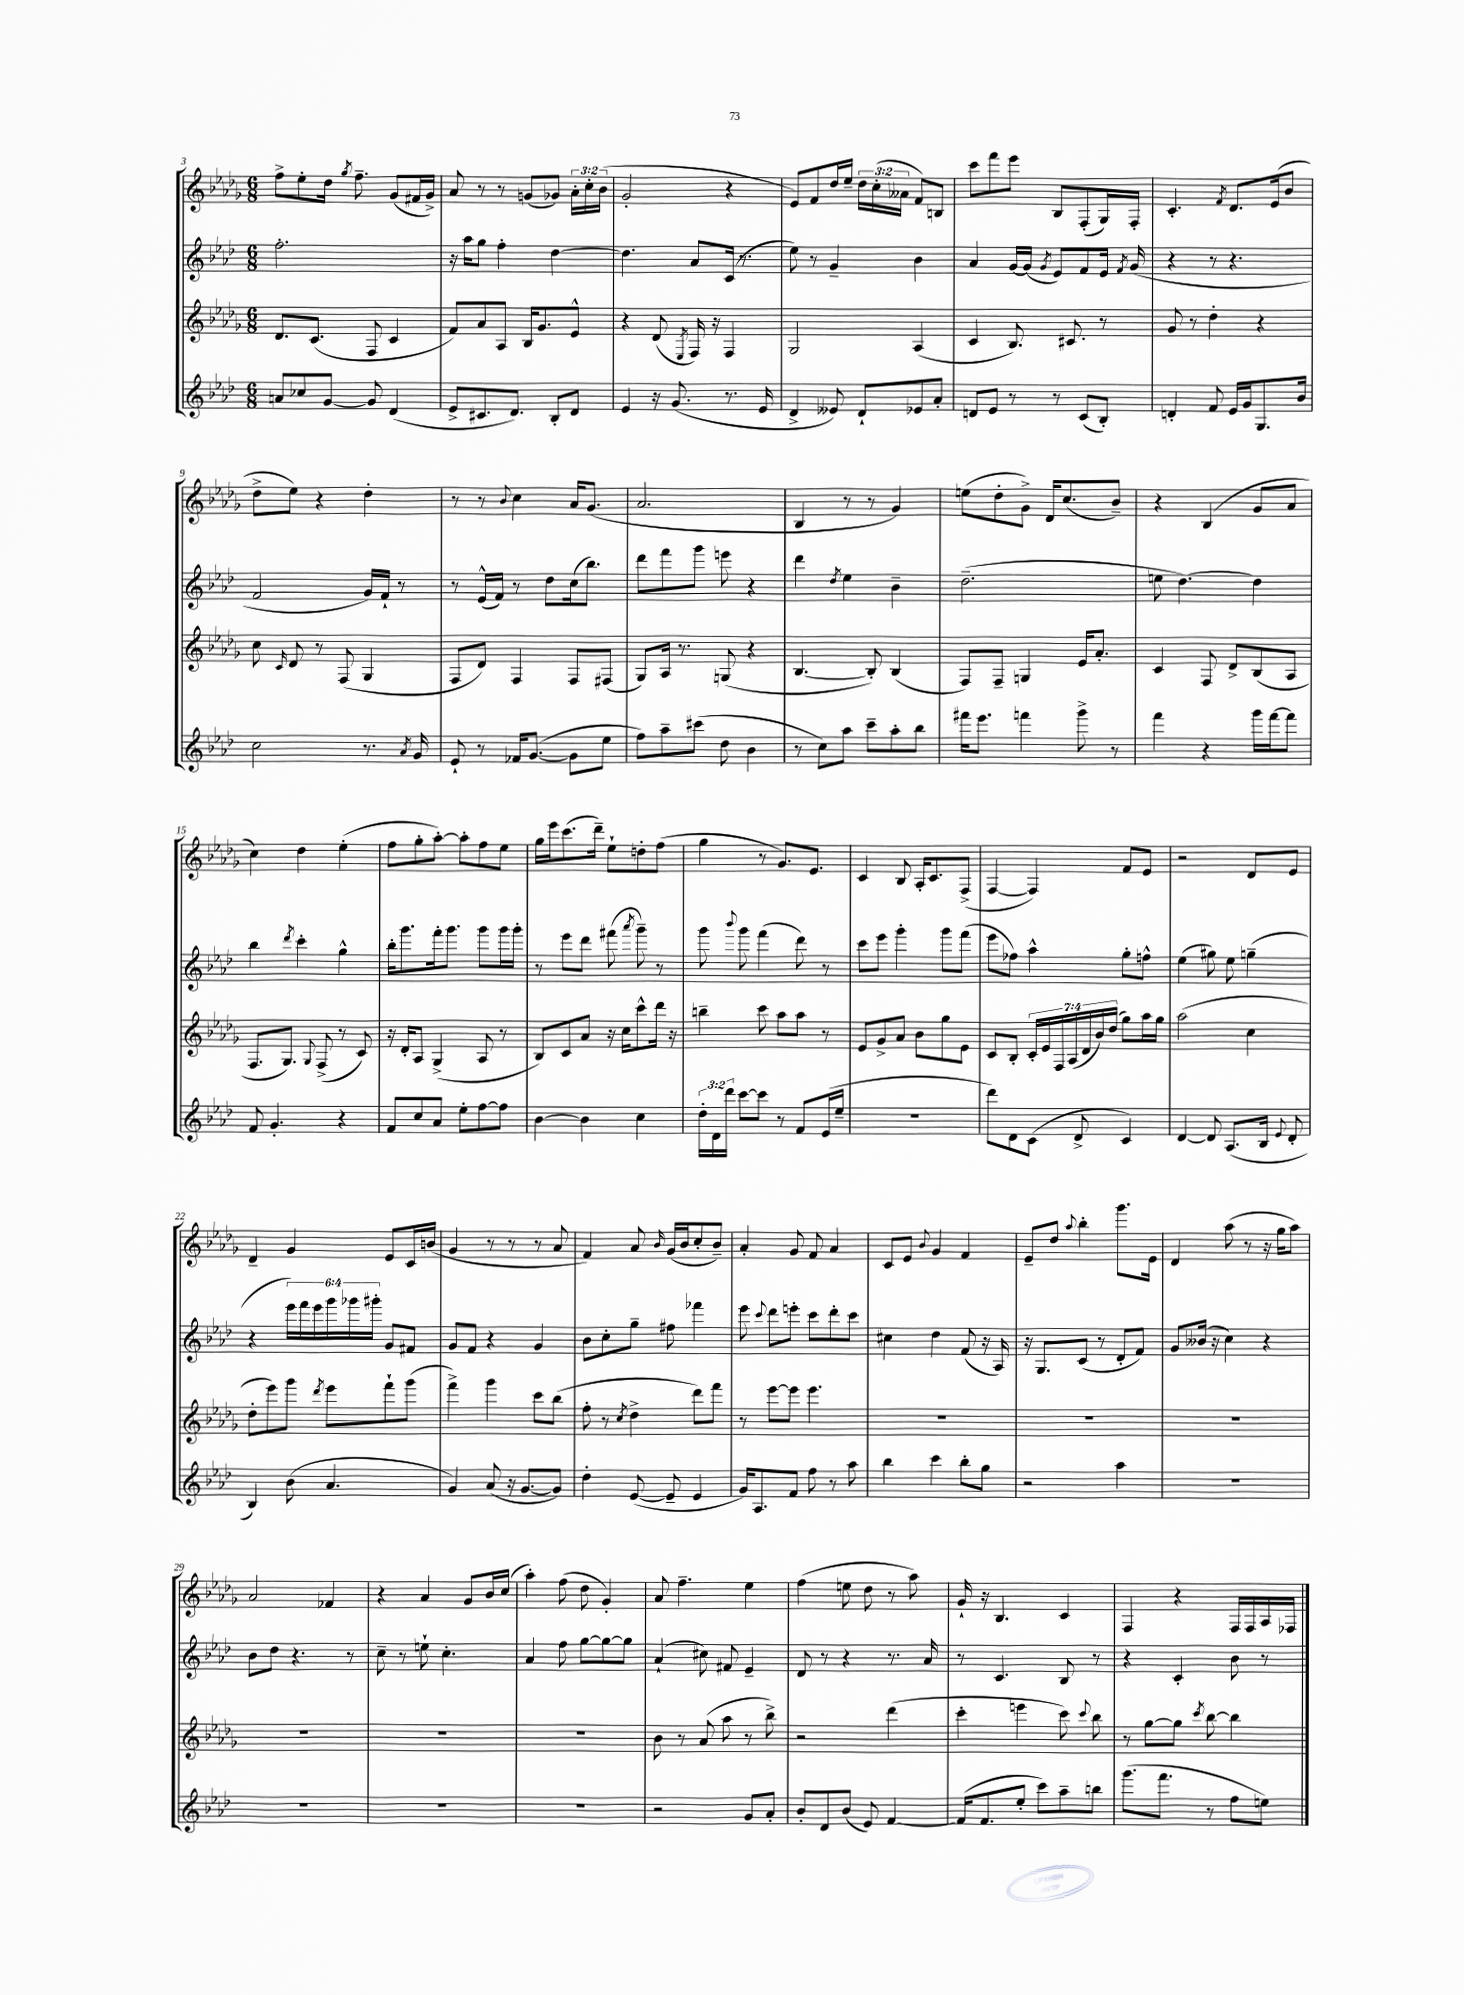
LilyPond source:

<<
\new StaffGroup <<
\new Staff = "s0" {
    \clef treble \key des \major \numericTimeSignature \time 6/8 \override Staff.TupletNumber.text = #tuplet-number::calc-fraction-text
    \autoBeamOff f''8[-> ees''8-. des''16] \acciaccatura { ges''8 } f''8.-- ges'8[( fis'16 ges'16]->) |
    aes'8 r8 r8 g'8[( ges'8]) \tuplet 3/2 { aes'16[-. c''16-. bes'16]( } |
    ges'2-. r4 |
    ees'8[) f'8 des''16 ees''16]-- \tuplet 3/2 { des''16[ c''16-.( aeses'16] } f'8[) b8] |
    c'''8[ f'''8 ees'''8] bes8[ f8-.( ges16) f16]-. |
    c'4.-. \acciaccatura { f'8 } des'8.[ ees'16( bes'8] |
    des''8[-> ees''8]) r4 des''4-. |
    r8 r8 \appoggiatura { bes'8 } c''4 aes'16[ ges'8.]( |
    aes'2. |
    bes4 r8 r8 ges'4) |
    e''8[( des''8-. ges'8]->) des'16[ c''8.( bes'8]--) |
    r4 bes4( ges'8[ aes'8] |
    c''4) des''4 ees''4-.( |
    f''8[ ges''8-. aes''8]~-.) aes''8[-. f''8 ees''8] |
    ges''16[ ees'''16 c'''8.( des'''16]--) ees''8[-! d''8-. f''8]( |
    ges''4 r8 ges'8.[) ees'8.] |
    c'4 bes8 aes16[-. c'8. f8]->( |
    f4~ f4) f'8[ ees'8] |
    r2 des'8[ ees'8] |
    des'4-- ges'4 ees'8[ c'16 b'16]( |
    ges'4 r8 r8 r8 aes'8 |
    f'4) aes'8 \grace { bes'16 } ges'16[( bes'16 c''8-. bes'8]--) |
    aes'4-. ges'8 f'8 aes'4 |
    c'8[ ees'8] \appoggiatura { bes'8 } ges'4 f'4 |
    ees'8[-- des''8] \appoggiatura { aes''8 } bes''4-. ges'''8.[ ees'16] |
    des'4 aes''8( r8 r16 ges''16[ aes''8]) |
    aes'2 fes'4 |
    r4 aes'4 ges'8[ bes'16 c''16]( |
    aes''4-.) f''8( des''8 ges'4-.) |
    aes'8 f''4.-- ees''4 |
    f''4( e''8 des''8 r8 aes''8) |
    ges'16-! r16 bes4. c'4 |
    f4 r4 f16[ f16 aes16 fes16] \bar "|." |
}
\new Staff = "s1" {
    \clef treble \key aes \major \numericTimeSignature \time 6/8 \override Staff.TupletNumber.text = #tuplet-number::calc-fraction-text
    \autoBeamOff f''2.-. |
    r16 aes''16[ g''8] f''4-. des''4~ |
    des''4. aes'8[ c'16]( r8. |
    ees''8) r8 g'4-- bes'4 |
    aes'4 g'16[~ g'16]( \acciaccatura { g'8 } ees'8[) f'8 ees'16] \acciaccatura { f'8 } g'16( |
    r4 r8 r4. |
    f'2 g'16[) f'16]-! r8 |
    r8 ees'16[-^( f'16]) r8 des''8[ c''16( bes''8.]) |
    des'''8[ f'''8 g'''8] e'''8 r4 |
    des'''4 \acciaccatura { des''8 } ees''4 bes'4-- |
    des''2.--( |
    e''8 des''4.~) des''4 |
    bes''4 \acciaccatura { des'''8 } c'''4-. g''4-^ |
    bes''16[-. g'''8. f'''16-. g'''8.] g'''8[ g'''16 g'''16]-. |
    r8 ees'''8[ des'''8] fis'''8( \acciaccatura { aes'''8 } g'''8--) r8 |
    g'''8 \appoggiatura { bes'''8 } g'''8 f'''4( des'''8) r8 |
    c'''8[ ees'''8] g'''4-. g'''8[ f'''8]( |
    ees'''8[ fes''8]) aes''4-^ g''8[-. f''8]-^ |
    ees''4( gis''8) ees''8 g''4--( |
    r4 \tuplet 6/4 { ees'''16[) f'''16 ees'''16 g'''16 ges'''16 gis'''16]-. } g'8[ fis'8] |
    g'8[ f'8] r4 g'4 |
    bes'8[ c''8-. g''8]-- fis''8 fes'''4 |
    ees'''8 \appoggiatura { c'''8 } des'''8[ e'''8]-. c'''8[ des'''8-. c'''8] |
    cis''4 des''4 f'8( r16 aes16) |
    r16 g8.[ c'8]( r8 des'8[-. f'8]) |
    g'8[ beses'16]( r16 c''4) r4 |
    bes'8[ des''8] r4. r8 |
    c''8-- r8 e''8-! c''4.-. |
    aes'4 f''8 g''8[~ g''8~ g''8] |
    aes'4-!( cis''8) fis'8 ees'4-- |
    des'8 r8 r4 r8. aes'16 |
    r8 c'4. bes8 r8 |
    r4 c'4-. bes'8 r8 \bar "|." |
}
\new Staff = "s2" {
    \clef treble \key des \major \numericTimeSignature \time 6/8 \override Staff.TupletNumber.text = #tuplet-number::calc-fraction-text
    \autoBeamOff des'8.[ c'8.]( f8 c'4 |
    f'8[) aes'8 aes8] bes16[ ges'8. ees'8]-^ |
    r4 des'8( \acciaccatura { ees8 } f16) r16 f4 |
    ges2 aes4( |
    c'4 bes8.) cis'8. r8 |
    ges'8 r8 des''4-. r4 |
    c''8 \grace { c'16 } des'8 r8 f8( ges4 |
    f8[ des'8]) f4 f8[ fis8]( |
    ges8[) aes16] r8. g8( r4 |
    bes4.~ bes8-.) bes4( |
    f8[) f8]-- g4 ees'16[ aes'8.]-. |
    c'4 f8 des'8[-> bes8( aes8] |
    f8.[ ges8.]) \appoggiatura { ges8 } f8->( r8 c'8) |
    r16 des'16[-. aes8] ges4->( aes8 r8 |
    bes8[) c'8 aes'8] r16 c''16[ c'''8-^ des'''16] r16 |
    b''4-- c'''8 aes''8[ aes''8] r8 |
    ees'8[ ges'8-> aes'8] bes'8[ ges''8 ees'8] |
    c'8[ bes8]-. \tuplet 7/4 { c'16[-. ees'16 f16 aes16( des'16 bes'16) des''16]( } ges''8[) aes''16 ges''16] |
    aes''2( c''4 |
    des''8[-. ees'''8) ges'''8] \acciaccatura { des'''8 } ees'''8[ f'''8-! ges'''8]( |
    f'''4->) ges'''4 c'''8[ bes''8]( |
    f''8-. r8 \acciaccatura { c''8 } des''4-> des'''8[) f'''8] |
    r8 ees'''8[~ ees'''8] ees'''4. |
    R2. |
    R2. |
    R2. |
    R2. |
    R2. |
    R2. |
    bes'8 r8 aes'8( aes''8 r8 bes''8->) |
    r2 des'''4( |
    c'''4-. e'''4 c'''8) \appoggiatura { c'''8 } bes''8 |
    r8 ges''8[~ ges''8] \acciaccatura { c'''8 } bes''8~ bes''4 \bar "|." |
}
\new Staff = "s3" {
    \clef treble \key aes \major \numericTimeSignature \time 6/8 \override Staff.TupletNumber.text = #tuplet-number::calc-fraction-text
    \autoBeamOff a'8[ ces''8 g'8]~ g'8 des'4( |
    ees'8[-> cis'8. des'8.]) bes8[-. des'8] |
    ees'4 r16 g'8.( r8. ees'16 |
    des'4-> eeses'8) des'8[-! ees'8 aes'8]-. |
    d'8[ ees'8] r8 r8 c'8[( bes8]-.) |
    d'4-. f'8 ees'16[ g'16 g8. bes'16] |
    c''2 r8. \acciaccatura { aes'8 } g'16 |
    ees'8-! r8 fes'16[ g'8.]~( g'8[ ees''8] |
    f''8[) aes''8-- cis'''8]( des''8 bes'4 |
    r8 c''8[) aes''8] c'''8[-- aes''8-. bes''8] |
    fis'''16[ ees'''8.] f'''4 g'''8-> r8 |
    f'''4 r4 g'''16[ f'''16~ f'''8] |
    f'8 g'4.-. r4 |
    f'8[ c''8 aes'8] ees''8[-. f''8~ f''8] |
    bes'4~ bes'4 c''4 |
    \tuplet 3/2 { des''16[-. des'16 des'''16] } c'''8[~ c'''8] r8 f'8[ ees'16( ees''16]-- |
    R2. |
    des'''8[) des'8 c'8]( des'8-> c'4) |
    des'4~ des'8 aes8.[( bes16] \appoggiatura { ees'8 } des'8-. |
    bes4) bes'8( aes'4. |
    g'4) aes'8( r16 g'8.[~ g'8]) |
    des''4-. ees'8~( ees'8-- ees'4 |
    g'16[) aes8. f'8] f''8 r8 aes''8 |
    bes''4 c'''4 bes''8[-. g''8] |
    r2 aes''4 |
    R2. |
    R2. |
    R2. |
    R2. |
    r2 g'8[ aes'8]-. |
    bes'8[-. des'8 bes'8]( ees'8) f'4~ |
    f'16[( f'8. ees''8]-. c'''8[) aes''8-- b''8] |
    g'''8.[( f'''8.] r8 f''8[ e''8]) \bar "|." |
}
>>
>>
\layout { \context { \Score currentBarNumber = #3 } }
